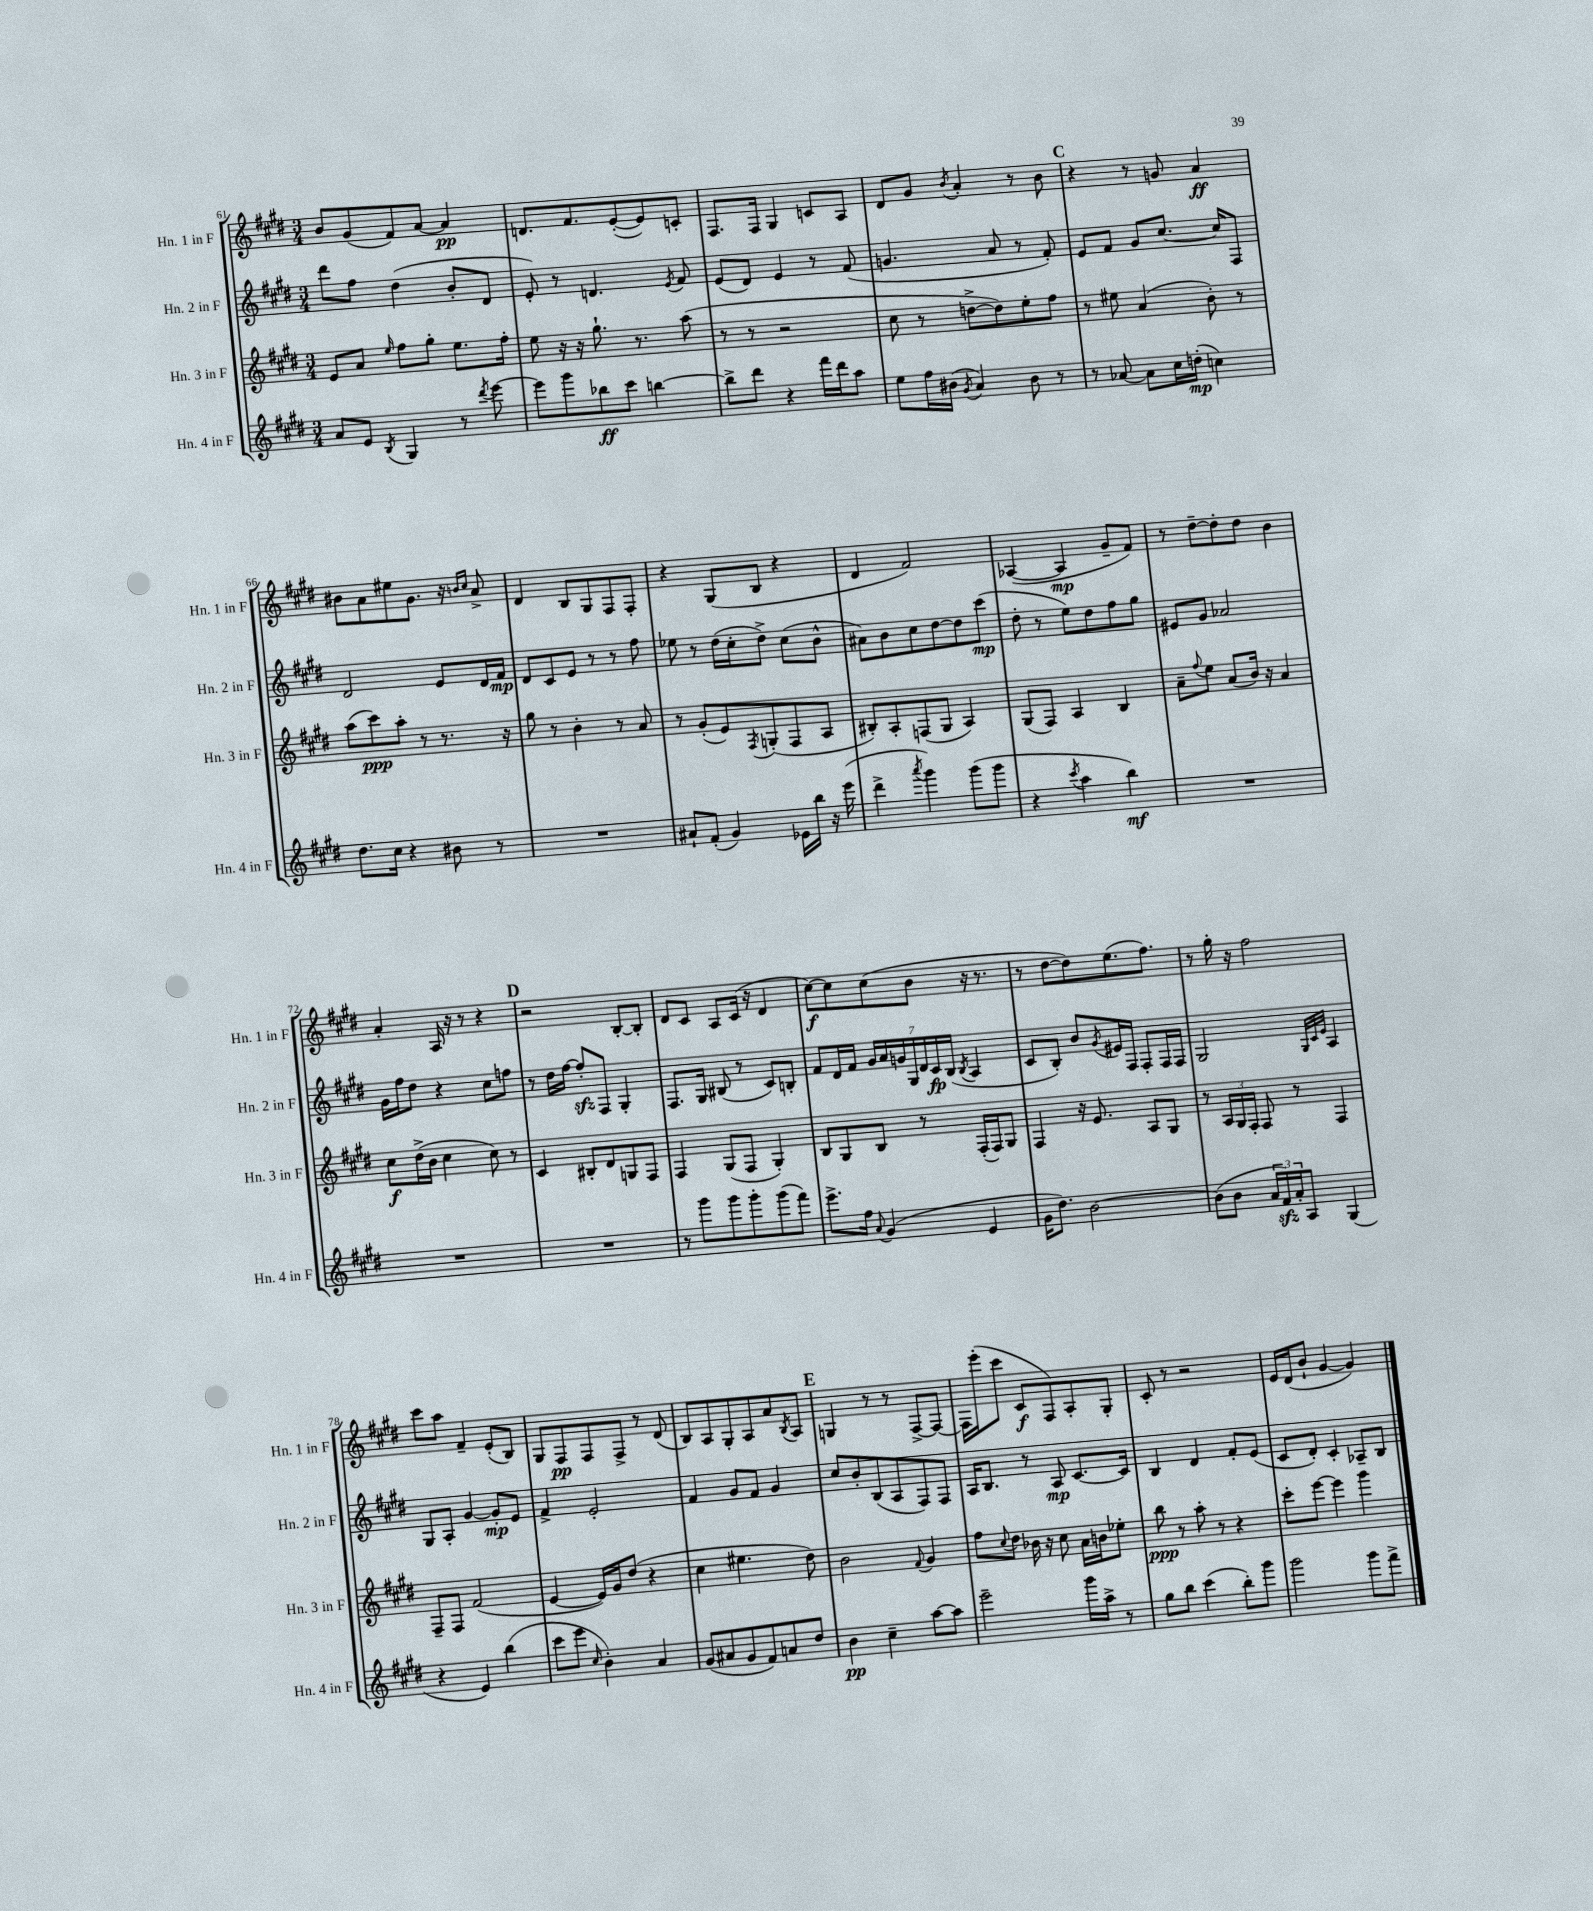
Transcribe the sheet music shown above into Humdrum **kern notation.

**kern	**kern	**kern	**kern
*staff4	*staff3	*staff2	*staff1
*clefG2	*clefG2	*clefG2	*clefG2
*k[f#c#g#d#]	*k[f#c#g#d#]	*k[f#c#g#d#]	*k[f#c#g#d#]
*M3/4	*M3/4	*M3/4	*M3/4
8a/L	8e/L	8ddd#\L	8b/L
8e/J	8a/J	8ff#\J	(8g#/
8qB/	16qqee/	.	.
4G#/	8ff#\L	(4dd#\	8f#/)
.	8gg#'\J	.	[8a/J
8r	8.ee\L	8b'/L	4a/]
8qddd#/	.	.	.
[8eee\	.	8d#/J	.
.	16ff#'\Jk	.	.
=	=	=	=
8eee\]L	8ee\	8e'/)	8.d/L
8ggg#\	16r	8r	.
.	16r	.	8.f#/
8bb-\	8.gg#`\	4.d/	.
8ccc#\J	.	.	([8e'/
.	8.r	.	.
[4bb\	.	.	8e/])
.	.	8qe/	.
.	(8aa\	8f#/	8c'/J
=	=	=	=
8bb^\]L	8r	(8e/L	8.F#/L
8ddd#\J	8r	8d#/J)	.
.	.	.	16F#/Jk
4r	2r	4e/	4G#/
16fff#\LL	.	8r	8c/L
16ddd#\J	.	.	.
8aa\J	.	(8f#/	8A/J
=	=	=	=
8ee\L	8cc#\	4.g/	8d#/L
16ff#\L	8r	.	8g#/J
(16b#\JJ	.	.	.
8qg#/	.	.	8qb/
4a/)	[8dd^\L	.	4a'/
.	8dd\])	8a/	.
8b#\	8ee'\	8r	8r
8r	8ff#\J	8f#'/)	8b\
=	=	=	=
8r	8r	8e/L	4r
[8a-/	8ee#\	8f#/J	.
8a-\]L	(4a/	8g#/L	8r
16cc#\L	.	[8.cc#/J	8g/
(16dd'\JJ	.	.	.
4cc\)	8b'\)	.	4a/
.	.	16cc#/]LK	.
.	8r	8F#/J	.
=	=	=	=
8.dd#\L	(8aa\L	2d#/	8b#\L
.	8ccc#\)	.	8a\
16cc#\Jk	.	.	.
4r	8aa'\J	.	8ee#\
.	8r	.	8.g#\J
8b#\	8.r	8e/L	.
.	.	.	16r
.	.	.	16qqb/LL
.	.	.	16qqcc#/JJ
8r	.	16d#/L	8a^/
.	16r	16f#/JJ	.
=	=	=	=
2.r	8gg#\	8d#/L	4d#/
.	8r	8c#/	.
.	4b'\	8e/J	8B/L
.	.	8r	8G#/
.	8r	8r	8F#/
.	8a/	8ff#\	8F#'/J
=	=	=	=
8a#`/L	8r	8ee-\	4r
(8f#'/J	(8g#'/L	8r	.
4g#/)	8e/)	(16dd#\LL	(8G#/L
.	.	16cc#'\J	.
.	8qF#/	.	.
.	(8G'/	8dd#^\J)	8B/J
16e-\LL	8F#/	(8cc#\L	4r
16bb\JJ	.	.	.
16r	8A/J	8b^^\J	.
(16eee\	.	.	.
=	=	=	=
4ddd#^\	8B#'/L)	8a#\L)	4d#/
.	8A'/	8b\	.
8qaaa/	.	.	.
4ggg#\)	(8F/	8cc#\	2f#/)
.	8G#/J	[8dd#\	.
(8ggg#\L	4A/)	8dd#\]	.
8ggg#\J	.	(8ccc#\J	.
=	=	=	=
4r	(8G#/L	8dd#'\	([4A-/
.	8F#/J)	8r	.
8qccc#/	.	.	.
4aa\	4A/	8ee\L)	4A-/]
.	.	8dd#\	.
4bb\)	4B/	8ff#\	8g#~/L
.	.	8gg#\J	8f#/J)
=	=	=	=
2.r	8a~\L	8e#/L	8r
.	8qqff#/	.	.
.	8ee\J	8g#/J	[8dd#~\L
.	(8a/L	2a-/	8dd#'\]
.	16b/Jk)	.	8dd#\J
.	16r	.	.
.	4a/	.	4b\
=	=	=	=
2.r	8cc#\L	16g#\LL	4a'/
.	.	16ff#\J	.
.	(16dd#^\L	8dd#\J	.
.	16b\JJ	.	.
.	4cc#\	4r	16A/
.	.	.	16r
.	.	.	8r
.	8cc#\)	8cc#\L	4r
.	8r	8ff\J	.
=	=	=	=
2.r	4c#/	8r	2r
.	.	16dd#\LL	.
.	.	[16ff#\JJ	.
.	8B#'/L	8ff#'/]L	.
.	8d#/	8F#/J	.
.	8G/	4G#'/	[8B'/L
.	8F#/J	.	8B'/]J
=	=	=	=
8r	4F#/	8.F#/L	8d#/L
8ggg#\L	.	.	8c#/J
.	.	16G#/Jk	.
8ggg#\	(8G#/L	(8B#/	8A/L
8ggg#'\	8F#/J	8r	(16c#/Jk
.	.	.	16r
(8ggg#\	4G#'/)	8c#/L)	4d#/
8fff#\J)	.	8B'/J	.
=	=	=	=
8.eee^\L	8B/L	8f#/L	[8cc#\L)
.	8G#/	16d#/L	8cc#\]
16ff#\Jk	.	16f#/JJ	.
8qqa/	.	.	.
(4g#/	8B/J	28g#/LL	(8cc#\
.	.	28a/	.
.	.	28g/	.
.	.	28G#/	.
.	8r	.	8b\J
.	.	28d#/	.
.	.	28c#/	.
.	.	(28B/JJ	.
.	.	8qB/	.
4e/	(16F#'/LL	4A/	16r
.	16F#/J)	.	8.r
.	8G#/J	.	.
=	=	=	=
16g#\LK	4F#/	8c#/L	8r
8.dd#\J)	.	.	.
.	.	8B'/J)	[8dd#\L
[2b\	16r	8b/L	8dd#\])
.	8.e/	.	.
.	.	8qg#/	.
.	.	16e#/L	(8.ee\
.	.	16F#/JJ	.
.	8A/L	8F#'/L	.
.	.	.	8.ff#\J)
.	8G#/J	16F#/L	.
.	.	16F#/JJ	.
=	=	=	=
(8b\]L	8r	2G#/	8r
8b\J	24A/LL	.	16gg#'\
.	24G#/	.	.
.	.	.	16r
.	24F#'/JJ	.	.
24a/LL	8F#/	.	2ff#\
24f#/)	.	.	.
24a'/J	.	.	.
8A/J	8r	.	.
.	.	32qqG#/LLL	.
.	.	32qqc#/	.
.	.	32qqe/JJJ	.
(4G#/	4F#/	4A/	.
=	=	=	=
4r	8F#~/L	8G#/L	8ccc#\L
.	8F#/J	8A'/J	8aa\J
4e/)	(2f#/	[4g#/	4f#~/
(4bb\	.	8g#'/]L	(8e'/L
.	.	8e/J	8B/J)
=	=	=	=
8ccc#\L	[4e/	4f#^/	8G#/L
8eee\J	.	.	8F#/
16qqcc#/	.	.	.
4b'\)	16e/]LL)	2e'/	8F#/
.	16g#/J	.	.
.	(8dd#/J	.	8F#^/J
4a/	4r	.	8r
.	.	.	(8d#/
=	=	=	=
(8g#/L	4cc#\	4f#/	8B/L)
8a#/	.	.	8A/
8g#/	4.ee#\	8g#/L	8G#'/
8f#/)	.	8f#/J	8A/
8a/	.	4g#/	8a/
.	.	.	8qB/
8dd#/J	8dd#\)	.	8A/J
=	=	=	=
4b\	2b\	8cc#/L	4G/
.	.	8b'/	.
4cc#~\	.	(8B/	8r
.	.	8A/	8r
.	8qqf#/	.	.
[8aa\L	4g#/	8F#/)	[8F#^/L
8aa\]J	.	8F#/J	8F#/_J
=	=	=	=
2eee~\	8ff#\L	16A/LK	16F#\]LL
.	.	8.B/J	(16eee'\J
.	8qqcc#/	.	.
.	8dd#\J	.	8ccc#\J
.	16b-\	8r	8c#/L
.	16r	.	.
.	8cc#\	8A/	8F#/)
16ggg#\LL	16a\LL	[8.c#/L	8A'/
16aa^\JJ	16b\J	.	.
8r	8ee-'\J	.	8G#'/J
.	.	16c#/]Jk	.
=	=	=	=
8gg#\L	8bb\	4B/	8c#'/
8bb\J	8r	.	8r
(4ccc#\	8aa'\	4d#/	2r
.	8r	.	.
8bb'\L)	4r	8f#'/L	.
8ggg#\J	.	(8e/J	.
=	=	=	=
2ggg#\	8ccc#'\L	8c#/L	16e/LL
.	.	.	(16d#/J
.	[8eee\J	8d#'/J)	8b`/J
.	4eee\]	4c#'/	[4g#/
8ggg#\L	4ggg#\	8A-~/L	4g#/])
8fff#^\J	.	8B/J	.
==	==	==	==
*-	*-	*-	*-
